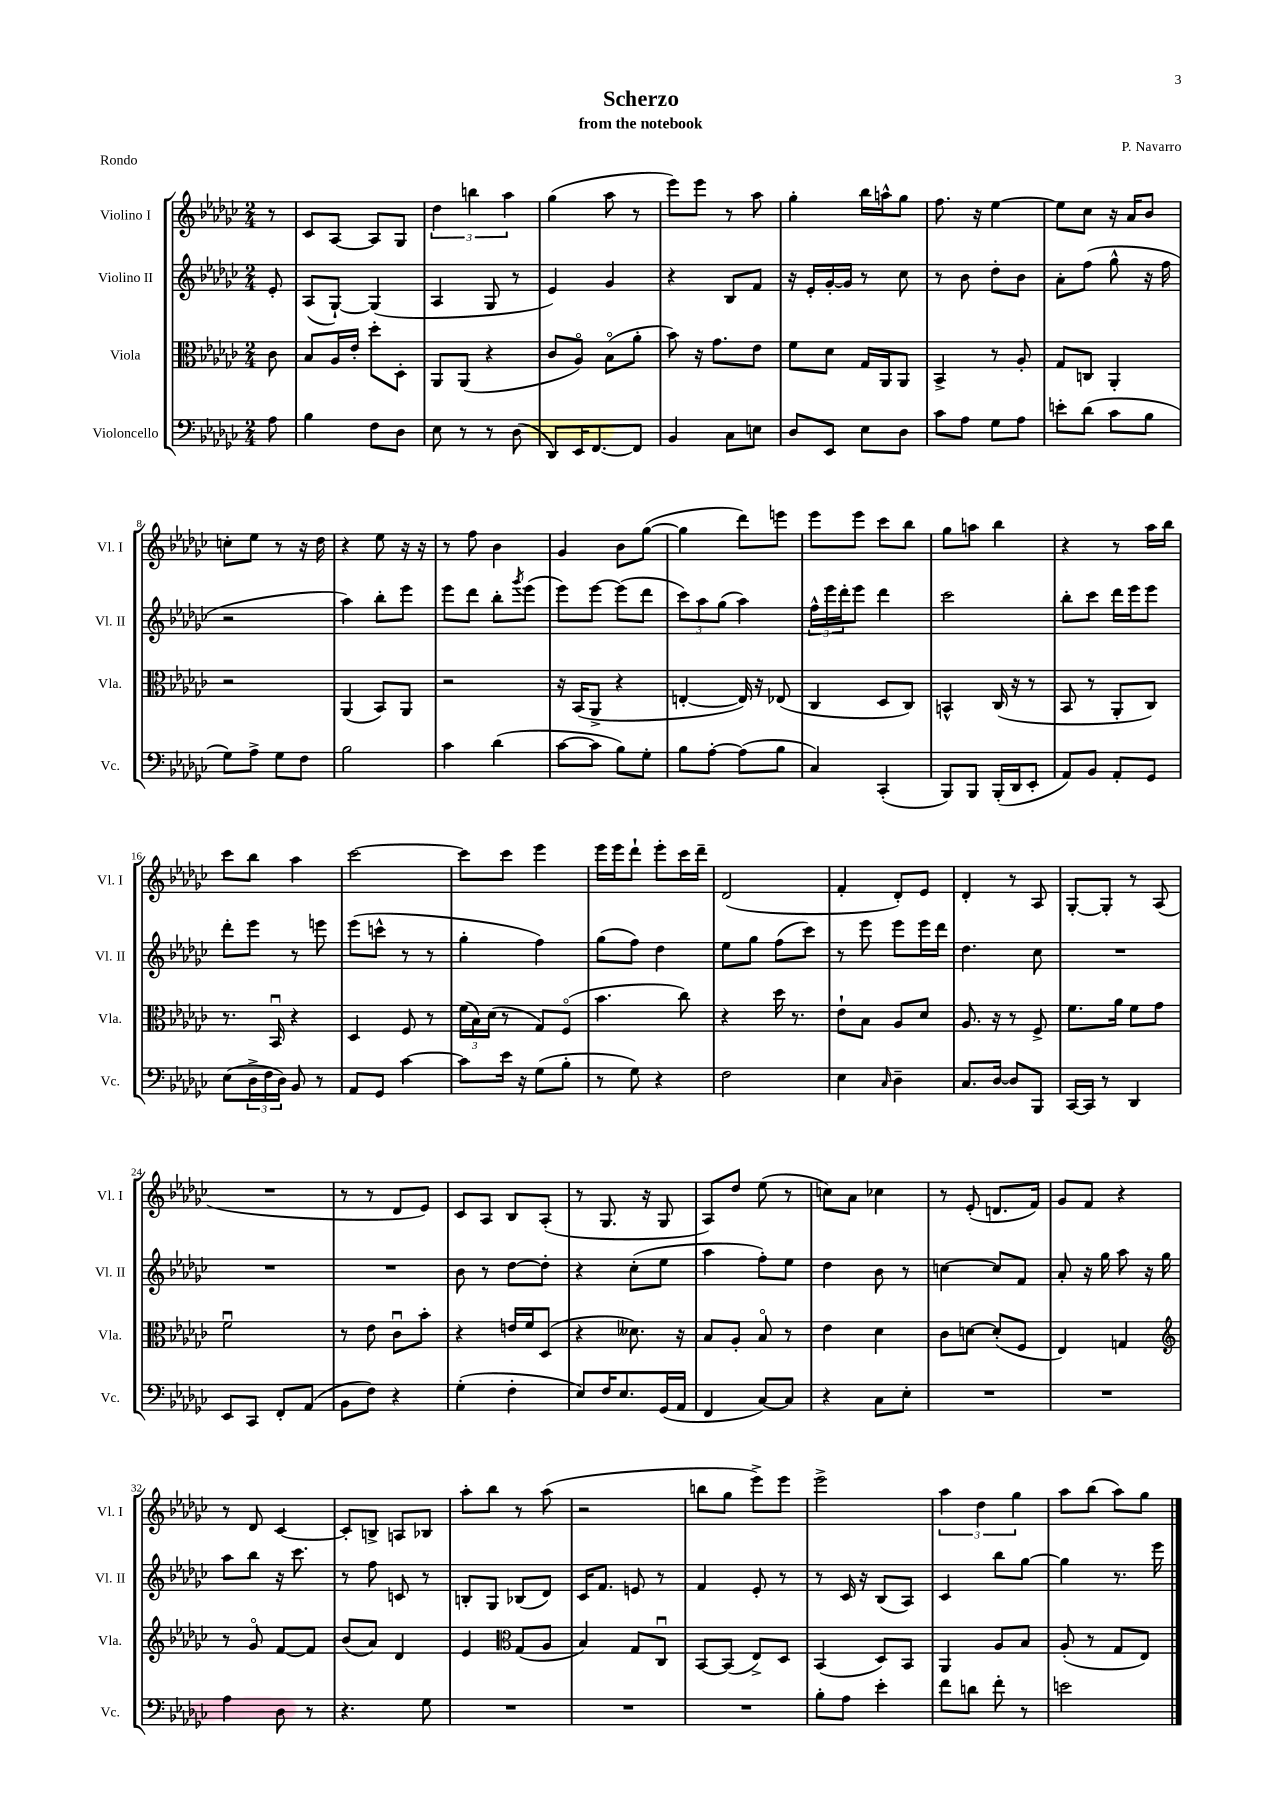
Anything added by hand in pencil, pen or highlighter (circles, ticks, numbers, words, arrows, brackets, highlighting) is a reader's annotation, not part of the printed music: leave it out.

**kern	**kern	**kern	**kern
*staff4	*staff3	*staff2	*staff1
*clefF4	*clefC3	*clefG2	*clefG2
*k[b-e-a-d-g-c-]	*k[b-e-a-d-g-c-]	*k[b-e-a-d-g-c-]	*k[b-e-a-d-g-c-]
*M2/4	*M2/4	*M2/4	*M2/4
8A-\	8c-\	8e-'/	8r
=	=	=	=
4B-\	8B-/L	(8A-/L	8c-/L
.	16A-/L	[8G-`/J)	[8A-/J
.	16e-'/JJ	.	.
8F\L	8dd-'\L	(4G-/]	8A-/]L
8D-\J	8D-'\J	.	8G-/J
=	=	=	=
8E-\	8AA-/L	4A-/	6dd-\
8r	(8AA-/J	.	.
.	.	.	6bb\
8r	4r	8G-/	.
.	.	.	6aa-\
(8D-\	.	8r	.
=	=	=	=
8DD-/L)	8c-/L	4e-/)	(4gg-\
16EE-/K	8A-o/J)	.	.
[8.FF/	.	.	.
.	(8B-o\L	4g-/	8aa-\
8FF/]J	8a-'\J	.	8r
=	=	=	=
4BB-/	8b-\)	4r	8eee-\L)
.	16r	.	8eee-\J
.	8.g-\L	.	.
8C-\L	.	8B-/L	8r
8E\J	8e-\J	8f/J	8aa-\
=	=	=	=
8D-/L	8f\L	16r	4gg-'\
.	.	16e-'/LL	.
8EE-/J	8d-\J	[16g-'/	.
.	.	16g-/]JJ	.
8E-\L	16G-/LL	8r	16bb-\LL
.	16AA-/J	.	16aa^^\J
8D-\J	8AA-/J	8cc-\	8gg-\J
=	=	=	=
8c-\L	4BB-^/	8r	8.ff\
8A-\J	.	8b-\	.
.	.	.	16r
8G-\L	8r	8dd-'\L	[4ee-\
8A-\J	8A-'/	8b-\J	.
=	=	=	=
8e'\L	8G-/L	8a-'\L	8ee-\]L
(8d-\J	8C/J	(8ff\J	8cc-\J
8c-\L	4AA-'/	8gg-^^\	16r
.	.	.	16a-/LK
8B-\J	.	16r	8b-/J
.	.	16ff\	.
=	=	=	=
8G-\L)	2r	2r	8cc'\L
8A-^\J	.	.	8ee-\J
8G-\L	.	.	8r
8F\J	.	.	16r
.	.	.	16dd-\
=	=	=	=
2B-\	(4AA-/	4aa-\)	4r
.	8BB-/L)	8bb-'\L	8ee-\
.	8AA-/J	8eee-\J	16r
.	.	.	16r
=	=	=	=
4c-\	2r	8eee-\L	8r
.	.	8ddd-\J	8ff\
(4d-\	.	8bb-'\L	4b-\
.	.	8qggg-/	.
.	.	(8eee-\J	.
=	=	=	=
[8c-\L	16r	8eee-\L)	4g-/
.	(16BB-/LK	.	.
8c-\]J	8AA-^/J	[8eee-\J	.
8B-\L)	4r	(8eee-\]L	8b-\L
8G-'\J	.	8ddd-\J	([8gg-\J
=	=	=	=
8B-\L	[4E'/	12ccc-\L)	4gg-\]
.	.	12aa-\	.
[8A-'\J	.	.	.
.	.	(12gg-\J	.
(8A-\]L	16E/])	4aa-\)	8ddd-\L)
.	16r	.	.
8B-\J	(8E-/	.	8eee\J
=	=	=	=
4C-/)	4C-/	24ff^^\LL	8eee-\L
.	.	24eee-\	.
.	.	24ddd-'\J	.
.	.	8eee-\J	8eee-\J
(4CC-'/	8D-/L	4ddd-\	8ccc-\L
.	8C-/J)	.	8bb-\J
=	=	=	=
8BBB-/L)	4BB^^/	2ccc-\	8gg-\L
8BBB-/J	.	.	8aa\J
(16BBB-'/LL	(16C-/	.	4bb-\
16DD-/J	16r	.	.
8EE-'/J	8r	.	.
=	=	=	=
8AA-/L)	8BB-/	8bb-'\L	4r
8BB-/J	8r	8ccc-\J	.
8AA-'/L	8AA-'/L	16ddd-\LL	8r
.	.	16eee-\J	.
8GG-/J	8C-/J)	8eee-\J	16aa-\LL
.	.	.	16bb-\JJ
=	=	=	=
(8E-\L	8.r	8ddd-'\L	8ccc-\L
24D-^\L	.	8eee-\J	8bb-\J
24F\	.	.	.
.	16BB-u/	.	.
24D-\JJ)	.	.	.
8BB-/	4r	8r	4aa-\
8r	.	8eee\	.
=	=	=	=
8AA-/L	4D-/	(8eee-\L	[2ccc-\
8GG-/J	.	8ccc^^\J	.
[4c-\	8F/	8r	.
.	8r	8r	.
=	=	=	=
8c-\]L	(24f\LL	4gg-'\	8ccc-\]L
.	24B-\)	.	.
.	(24d-\JJ	.	.
16e-\Jk	8r	.	8ccc-\J
16r	.	.	.
(8G-\L	8G-/L)	4ff\)	4eee-\
8B-'\J	(8Fo/J	.	.
=	=	=	=
8r	4.b-\	(8gg-\L	16eee-\LL
.	.	.	16eee-\J
8G-\)	.	8ff\J)	8ddd-`\J
4r	.	4dd-\	8eee-'\L
.	8cc-\)	.	16ccc-\L
.	.	.	16ddd-~\JJ
=	=	=	=
2F\	4r	8ee-\L	(2d-/
.	.	8gg-\J	.
.	16dd-\	(8ff\L	.
.	8.r	.	.
.	.	8ccc-\J)	.
=	=	=	=
4E-\	8e-`\L	8r	4f'/
.	8B-\J	8eee-\	.
16qqC-/	.	.	.
4D-~\	8A-/L	8eee-\L	8d-'/L)
.	8d-/J	16eee-\L	8e-/J
.	.	16ddd-\JJ	.
=	=	=	=
8.C-/L	8.A-/	4.dd-\	4d-'/
[16D-/Jk	16r	.	.
8D-/]L	8r	.	8r
8BBB-/J	8F^/	8cc-\	8A-/
=	=	=	=
[16CC-/LL	8.f\L	2r	[8G-'/L
16CC-/]JJ	.	.	.
8r	.	.	8G-'/]J
.	16a-\Jk	.	.
4DD-/	8f\L	.	8r
.	8g-\J	.	(8A-/
=	=	=	=
8EE-/L	2fu\	2r	2r
8CC-/J	.	.	.
8FF'/L	.	.	.
(8AA-/J	.	.	.
=	=	=	=
8BB-\L	8r	2r	8r
8F\J)	8e-\	.	8r
4r	8c-u\L	.	8d-/L
.	8b-'\J	.	8e-/J)
=	=	=	=
(4G-'\	4r	8b-\	8c-/L
.	.	8r	8A-/J
4F'\	16e/LL	[8dd-\L	8B-/L
.	16f/J	.	.
.	(8D-/J	8dd-'\]J	(8A-'/J
=	=	=	=
8E-/L)	4r	4r	8r
16F/K	.	.	8.G-/
8.E-/	.	.	.
.	8.d--\)	(8cc-'\L	.
.	.	.	16r
(16GG-/L	.	8ee-\J	8G-/
16AA-/JJ	16r	.	.
=	=	=	=
4FF/	8B-/L	4aa-\	8A-/L)
.	8A-'/J	.	8dd-/J
[8C-/L)	8B-o/	8ff'\L)	(8ee-\
8C-/]J	8r	8ee-\J	8r
=	=	=	=
4r	4e-\	4dd-\	8cc\L)
.	.	.	8a-\J
8C-\L	4d-\	8b-\	4cc-\
8E-'\J	.	8r	.
=	=	=	=
2r	8c-\L	[4cc\	8r
.	[8d\J	.	(8e-'/
.	(8d'/]L	8cc/]L	8.d/L
.	8F/J	8f/J	.
.	.	.	16f/Jk)
=	=	=	=
2r	4E-/)	8a-'/	8g-/L
.	.	16r	8f/J
.	.	16gg-\	.
.	4G/	8aa-\	4r
.	.	16r	.
.	.	16gg-\	.
=	=	=	=
*	*clefG2	*	*
4A-\	8r	8aa-\L	8r
.	8g-o/	8bb-\J	8d-/
8D-\	[8f/L	16r	[4c-/
.	.	8.ccc-\	.
8r	8f/]J	.	.
=	=	=	=
4.r	(8b-/L	8r	8c-'/]L
.	8a-/J)	8ff\	8B^/J
.	4d-/	8c/	8A/L
8G-\	.	8r	8B-/J
=	=	=	=
2r	4e-/	8B'/L	8aa-'\L
.	.	8G-/J	8bb-\J
*	*clefC3	*	*
.	(8G-/L	(8B-/L	8r
.	8A-/J	8d-/J)	(8aa-\
=	=	=	=
2r	4B-/)	16c-/LK	2r
.	.	8.f/J	.
.	8G-/L	8e/	.
.	8C-u/J	8r	.
=	=	=	=
2r	[8BB-/L	4f/	8bb\L
.	(8BB-/]J	.	8gg-\J
.	8E-^/L)	8e-'/	8eee-^\L)
.	8D-/J	8r	8eee-\J
=	=	=	=
8B-'\L	(4BB-/	8r	2eee-^\
8A-\J	.	16c-/	.
.	.	16r	.
4e-'\	8D-/L)	(8B-/L	.
.	8BB-/J	8A-/J)	.
=	=	=	=
8f\L	4AA-/	4c-/	6aa-\
8d\J	.	.	.
.	.	.	6dd-\
8f'\	8A-/L	8bb-\L	.
.	.	.	6gg-\
8r	8B-/J	[8gg-\J	.
=	=	=	=
2e\	(8A-'/	4gg-\]	8aa-\L
.	8r	.	(8bb-\J
.	8G-/L	8.r	8aa-\L)
.	8E-/J)	.	8gg-\J
.	.	16eee-\	.
==	==	==	==
*-	*-	*-	*-
